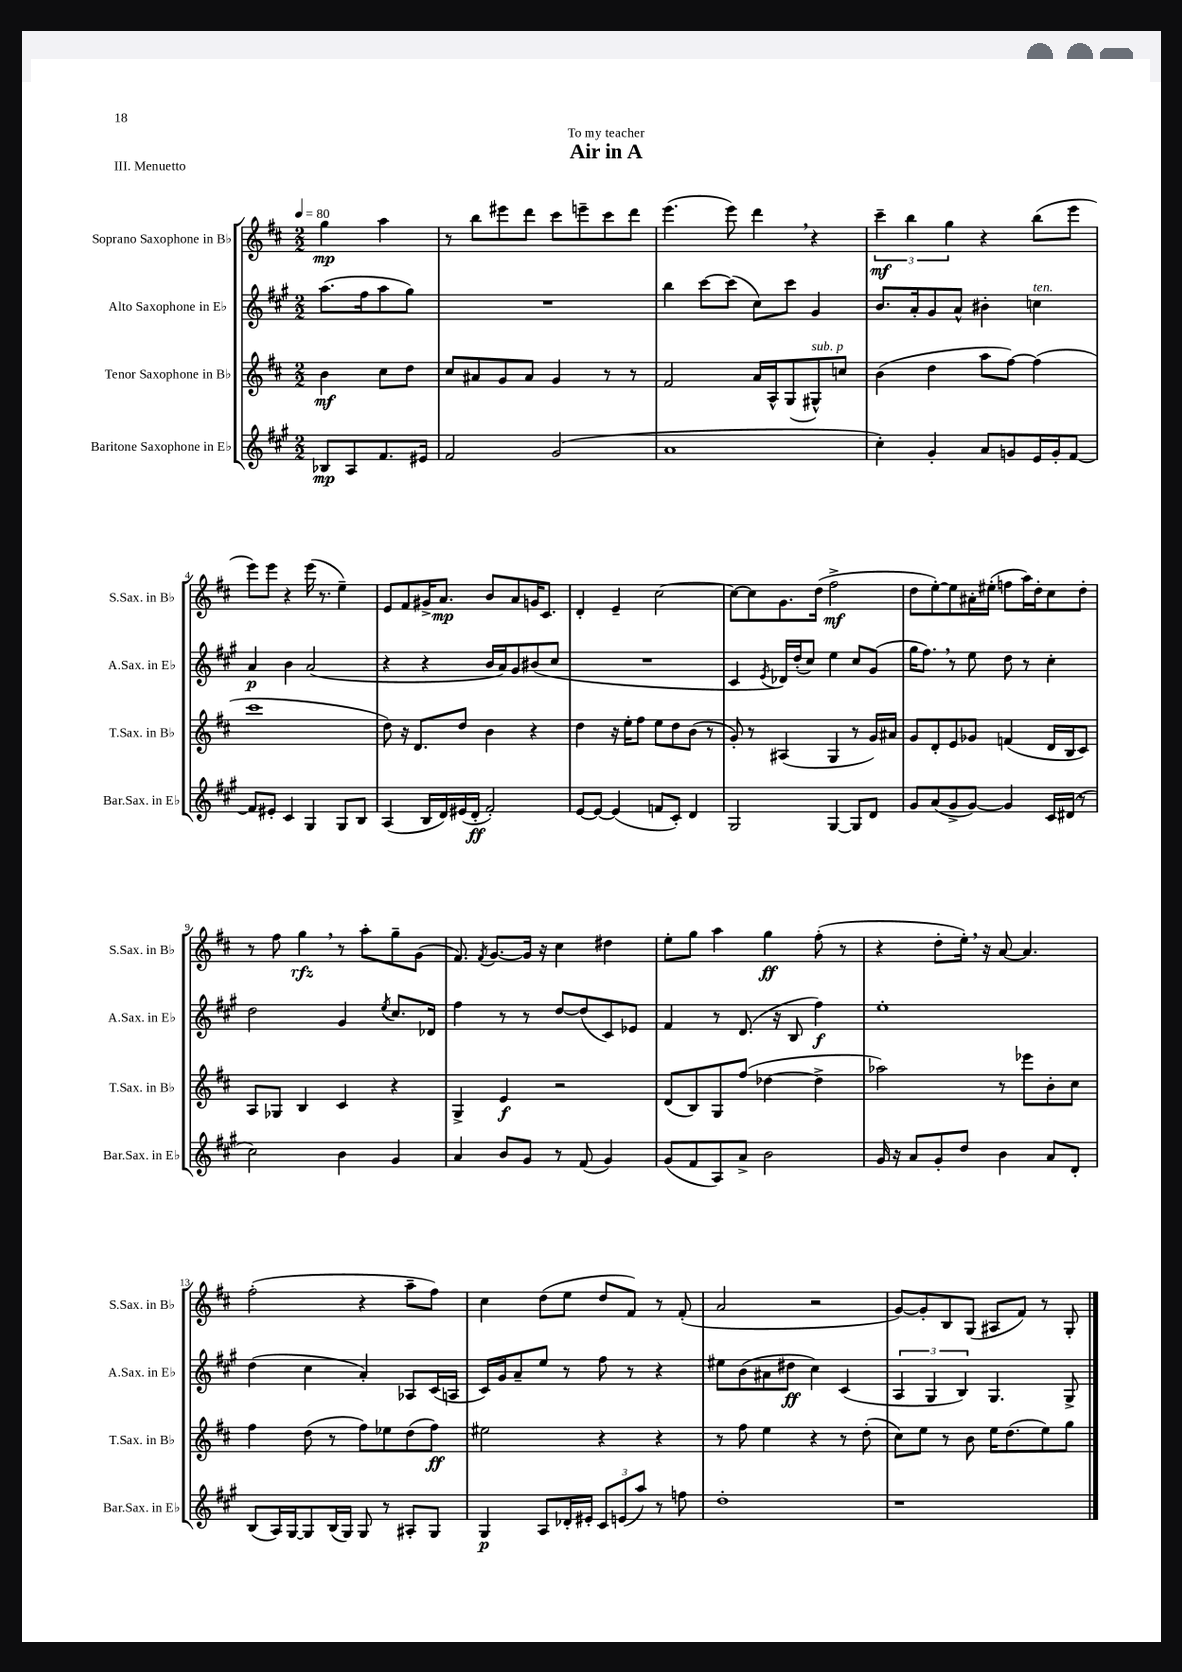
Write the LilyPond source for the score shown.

\header { title = "Air in A" dedication = "To my teacher" piece = "III. Menuetto" }
<<
\new StaffGroup <<
\new Staff = "s0" \with { instrumentName = "Soprano Saxophone in Bb" shortInstrumentName = "S.Sax. in Bb" } {
    \clef treble \key d \major \numericTimeSignature \time 2/2 \partial 2 \tempo 4 = 80
    \autoBeamOff g''4\mp a''4 |
    r8 b''8[ eis'''8 d'''8] cis'''8[ e'''8-- cis'''8 d'''8] |
    e'''4.( e'''8) d'''4 \breathe r4 |
    \tuplet 3/2 { cis'''4--\mf b''4 g''4 } r4 b''8[( e'''8] |
    e'''8[) e'''8] r4 e'''16( r8. e''4--) |
    e'8[ fis'8 gis'16-> a'8.]\mp b'8[ a'8 g'16 cis'8.] |
    d'4-. e'4-- cis''2~ |
    cis''8[~ cis''8 g'8. d''16]( fis''2->\mf |
    d''8[ e''8~-.) e''8 ais'16-. eis''16]-.( f''8[ a''16) d''16-. cis''8 d''8]-. |
    r8 fis''8 g''4\rfz \breathe r8 a''8[-. g''8-- g'8]( |
    fis'8.) \acciaccatura { fis'8 } g'8.[~ g'16] r16 cis''4 dis''4 |
    e''8[-. g''8] a''4 g''4\ff fis''8-.( r8 |
    r4 d''8[-. e''16]-.) \breathe r16 a'8~ a'4. |
    fis''2-.( r4 a''8[-- fis''8]) |
    cis''4 d''8[( e''8] d''8[ fis'8]) r8 fis'8-.( |
    a'2 r2 |
    g'8[~) g'8-. b8 g8]( ais8[ fis'8]) r8 g8-. \bar "|." |
}
\new Staff = "s1" \with { instrumentName = "Alto Saxophone in Eb" shortInstrumentName = "A.Sax. in Eb" } {
    \clef treble \key a \major \numericTimeSignature \time 2/2 \partial 2
    \autoBeamOff a''8.[( fis''16 a''8 gis''8]) |
    R1 |
    b''4 cis'''8[~ cis'''8]( cis''8[) cis'''8] gis'4 |
    b'8.[ a'16-. gis'8 a'8]-^ bis'4-. c''4^\markup { \italic "ten." } |
    a'4\p b'4 a'2( |
    r4 r4 b'16[ a'16) gis'8 bis'8( cis''8] |
    R1 |
    cis'4 \acciaccatura { e'8 } des'16[) d''16-.( cis''8]) e''4 cis''8[ gis'8]( |
    gis''16[ fis''8.]) \breathe r8 e''8 d''8 r8 cis''4-. |
    d''2 gis'4 \acciaccatura { e''8 } cis''8.[ des'16] |
    fis''4 r8 r8 d''8[~ d''8( cis'8) ees'8] |
    fis'4 r8 d'8.( r16 b8 fis''4\f) |
    e''1-. |
    d''4( cis''4 a'4-.) aes8[ cis'16( a16] |
    cis'16[) gis'16 a'8-- e''8] r8 fis''8 r8 r4 |
    eis''8[ b'8( ais'8 dis''8]\ff cis''4) cis'4( |
    \tuplet 3/2 { a4 gis4 b4) } gis4. gis8-> \bar "|." |
}
\new Staff = "s2" \with { instrumentName = "Tenor Saxophone in Bb" shortInstrumentName = "T.Sax. in Bb" } {
    \clef treble \key d \major \numericTimeSignature \time 2/2 \partial 2
    \autoBeamOff b'4\mf cis''8[ d''8] |
    cis''8[ ais'8 g'8 ais'8] g'4 r8 r8 |
    fis'2 a'16[ a16-^ g8( gis8-^^\markup { \italic "sub. p" }) c''8] |
    b'4( d''4 a''8[ fis''8]~) fis''4( |
    cis'''1 |
    d''8) r16 d'8.[ d''8] b'4 r4 |
    d''4 r16 e''16[-. fis''8] e''8[ d''8 b'8]( r8 |
    g'8-.) r8 ais4( g4 r8 g'16[) ais'16] |
    g'8[ d'8-. e'8 ges'8] f'4( d'16[ b16 cis'8]) |
    a8[ ges8] b4 cis'4 r4 |
    g4-> e'4\f r2 |
    d'8[( b8) g8 fis''8]( des''4~ des''4-> |
    aes''2) r8 ees'''8[ b'8-. cis''8] |
    fis''4 d''8( r8 fis''8[) ees''8 d''8( fis''8]\ff) |
    eis''2 r4 r4 |
    r8 fis''8 e''4 r4 r8 d''8-.( |
    cis''8[) e''8] r8 b'8 e''16[ d''8.( e''8) g''8] \bar "|." |
}
\new Staff = "s3" \with { instrumentName = "Baritone Saxophone in Eb" shortInstrumentName = "Bar.Sax. in Eb" } {
    \clef treble \key a \major \numericTimeSignature \time 2/2 \partial 2
    \autoBeamOff bes8[\mp a8 fis'8. eis'16] |
    fis'2 gis'2( |
    a'1 |
    cis''4-.) gis'4-. a'8[ g'8 e'16 g'16-. fis'8]~ |
    fis'8[ eis'8]-. cis'4 gis4 gis8[ b8] |
    a4( b16[ d'16) eis'16( d'16]-.\ff fis'2-.) |
    e'8[~ e'8]~ e'4( f'8[ cis'8]-.) d'4 |
    gis2 gis4~ gis8[ d'8] |
    gis'8[ a'8( gis'8-> gis'8]~) gis'4 cis'16[ dis'16]( r8 |
    cis''2) b'4 gis'4 |
    a'4 b'8[ gis'8] r8 fis'8( gis'4) |
    gis'8[( fis'8 a8) a'8]-> b'2 |
    gis'16 r16 a'8[ gis'8-. d''8] b'4 a'8[ d'8]-. |
    b8[( a16) gis16~ gis8 b16( gis16]) gis8 r8 ais8[-. gis8] |
    gis4\p a8[ des'16-. eis'16]-. \tuplet 3/2 { cis'8[ e'8( a''8]) } r8 f''8 |
    d''1-. |
    r1 \bar "|." |
}
>>
>>
